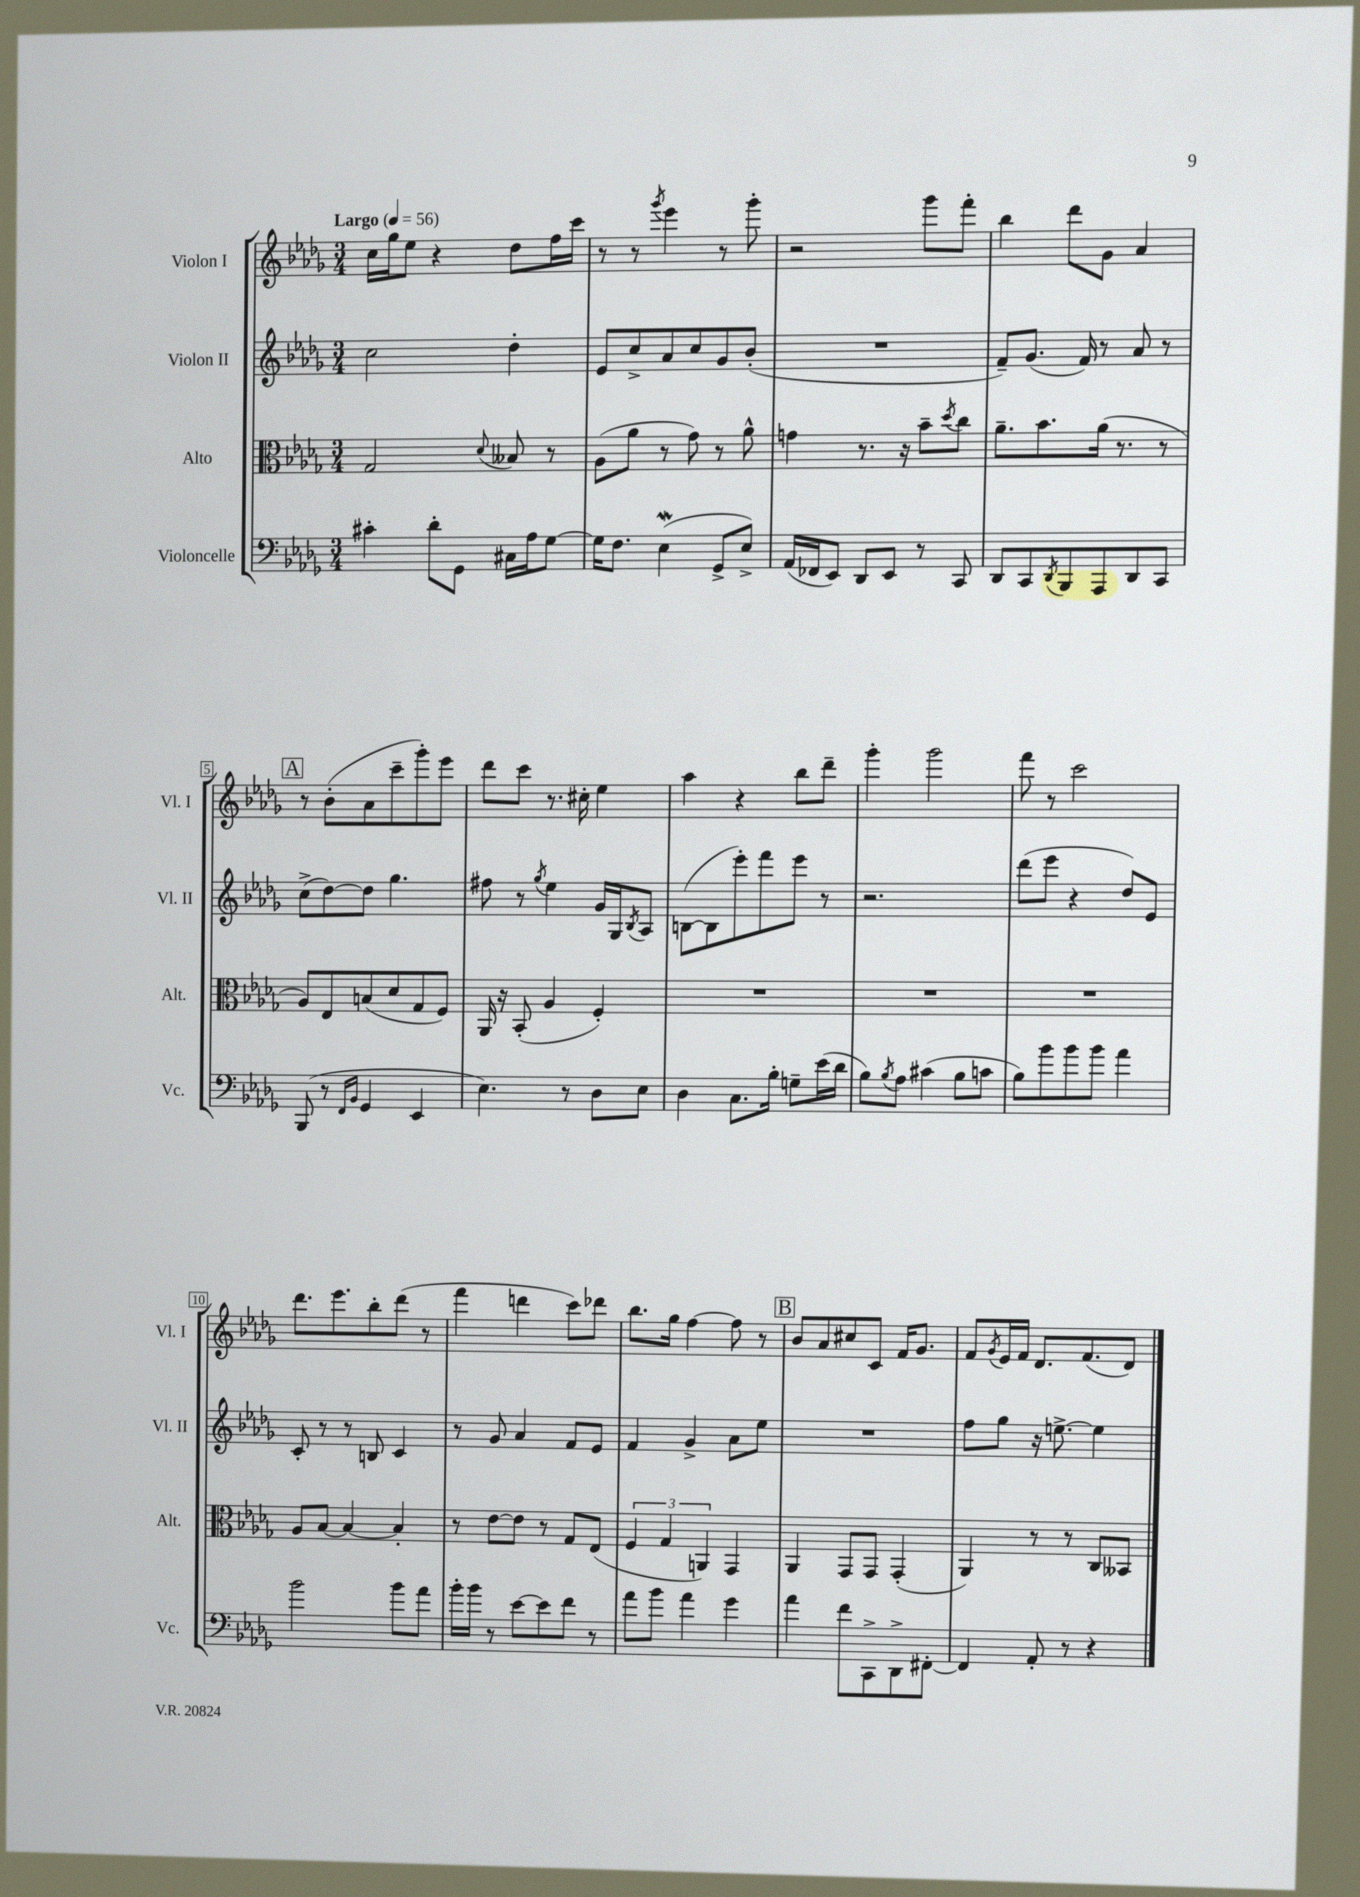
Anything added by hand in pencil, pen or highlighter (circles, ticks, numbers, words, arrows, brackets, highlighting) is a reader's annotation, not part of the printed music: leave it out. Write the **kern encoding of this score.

**kern	**kern	**kern	**kern
*staff4	*staff3	*staff2	*staff1
*clefF4	*clefC3	*clefG2	*clefG2
*k[b-e-a-d-g-]	*k[b-e-a-d-g-]	*k[b-e-a-d-g-]	*k[b-e-a-d-g-]
*M3/4	*M3/4	*M3/4	*M3/4
*MM56	*MM56	*MM56	*MM56
4c#'\	2G-/	2cc\	16cc\LL
.	.	.	16gg-\J
.	.	.	8ee-\J
8d-'\L	.	.	4r
8GG-\J	.	.	.
.	8qqd-/	.	.
16C#\LL	8B--/	4dd-'\	8dd-\L
16A-\J	.	.	.
[8G-\J	8r	.	16ff\L
.	.	.	16ccc\JJ
=	=	=	=
16G-\]LK	(8A-\L	8e-/L	8r
8.F\J	.	.	.
.	8a-\J	8cc^/	8r
.	.	.	8qggg-/
(4E-\	8r	8a-/	4eee-\
.	8g-\)	8cc/	.
8GG-^/L	8r	8g-/	8r
8E-^/J)	8a-^^\	(8b-'/J	8ggg-'\
=	=	=	=
(16AA-/LL	4g\	2.r	2r
16FF-/J	.	.	.
8EE-/J)	.	.	.
8DD-/L	8.r	.	.
8EE-/J	.	.	.
.	16r	.	.
8r	8b-~\L	.	8ggg-\L
.	8qdd-/	.	.
8CC/	8cc\J	.	8fff'\J
=	=	=	=
8DD-/L	8.a-~\L	8f~/L)	4bb-\
8CC/	.	(8.g-/J	.
.	8.b-\	.	.
8qDD-/	.	.	.
8BBB-/	.	.	8ddd-\L
.	.	16f/)	.
8AAA-/	(16a-\Jk	8r	8g-\J
.	8.r	.	.
8DD-/	.	8a-/	4a-/
8CC/J	8r	8r	.
=	=	=	=
(8BBB-/	8A-/L)	(8cc^\L	8r
8r	8E-/	[8dd-\)	(8b-'\L
16qqFF/LL	.	.	.
16qqBB-/JJ	.	.	.
4GG-/	(8B/	8dd-\]J	8a-\
.	8d-/	4.gg-\	8ccc~\
4EE-/	8G-/	.	8ggg-'\)
.	8F/J)	.	8eee-\J
=	=	=	=
4.E-\)	16AA-/	8ff#\	8ddd-\L
.	16r	.	.
.	(8BB-'/	8r	8ccc\J
.	.	8qgg-/	.
.	4A-/	4ee-\	8.r
8r	.	.	.
.	.	.	16cc#'\
8D-\L	4F'/)	16g-/LL	4ee-\
.	.	16G-/J	.
.	.	8qB-/	.
8E-\J	.	8A-/J	.
=	=	=	=
4D-\	2.r	([8B\L	4aa-\
.	.	8B\]	.
8.C\L	.	8eee-'\)	4r
.	.	8fff\	.
16B-'\Jk	.	.	.
8G~\L	.	8eee-\J	8bb-\L
(16e-\L	.	8r	8ddd-~\J
16d-\JJ	.	.	.
=	=	=	=
8B-\L)	2.r	2.r	4ggg-'\
8qB-/	.	.	.
8A-\J	.	.	.
(4c#\	.	.	2ggg-\
8B-\L	.	.	.
8c\J	.	.	.
=	=	=	=
8B-\L)	2.r	(8ddd-\L	8fff\
8b-\	.	8eee-\J	8r
8b-\	.	4r	2ccc\
8b-\J	.	.	.
4a-\	.	8dd-/L)	.
.	.	8e-/J	.
=	=	=	=
2b-\	8A-/L	8c'/	8.ddd-\L
.	[8B-/J	8r	.
.	.	.	8.eee-\
.	4B-/_	8r	.
.	.	8B/	8bb-'\
8b-\L	4B-'/]	4c/	(8ddd-\J
8a-\J	.	.	8r
=	=	=	=
16b-'\LL	8r	8r	4fff\
16b-\JJ	.	.	.
8r	[8e-\L	8g-/	.
[8e-\L	8e-\]J	4a-/	4ddd\
8e-\]	8r	.	.
8f\J	8G-/L	8f/L	8ccc\L)
8r	(8E-/J	8e-/J	8ddd-\J
=	=	=	=
8a-\L	6F/	4f/	8.bb-\L
8b-\J	.	.	.
.	6G-/	.	.
.	.	.	16gg-\Jk
4a-\	.	4g-^/	[4ff\
.	6AA/)	.	.
4g-\	4GG-/	8a-\L	8ff\]
.	.	8ee-\J	8r
=	=	=	=
4a-\	4AA-/	2.r	8b-/L
.	.	.	8a-/
8f\L	8GG-/L	.	8cc#/
8CC^\	8GG-/J	.	8c/J
8DD-^\	(4GG-'/	.	16f/LK
.	.	.	8.g-/J
[8FF#'\J	.	.	.
=	=	=	=
4FF#/]	4AA-/)	8ff\L	8f/L
.	.	.	8qg-/
.	.	8gg-\J	16e-/L
.	.	.	16f/JJ
8AA-'/	8r	16r	8.d-/L
.	.	[8.ee^\	.
8r	8r	.	.
.	.	.	(8.f/
4r	8C/L	4ee\]	.
.	8BB--/J	.	8d-/J)
==	==	==	==
*-	*-	*-	*-
